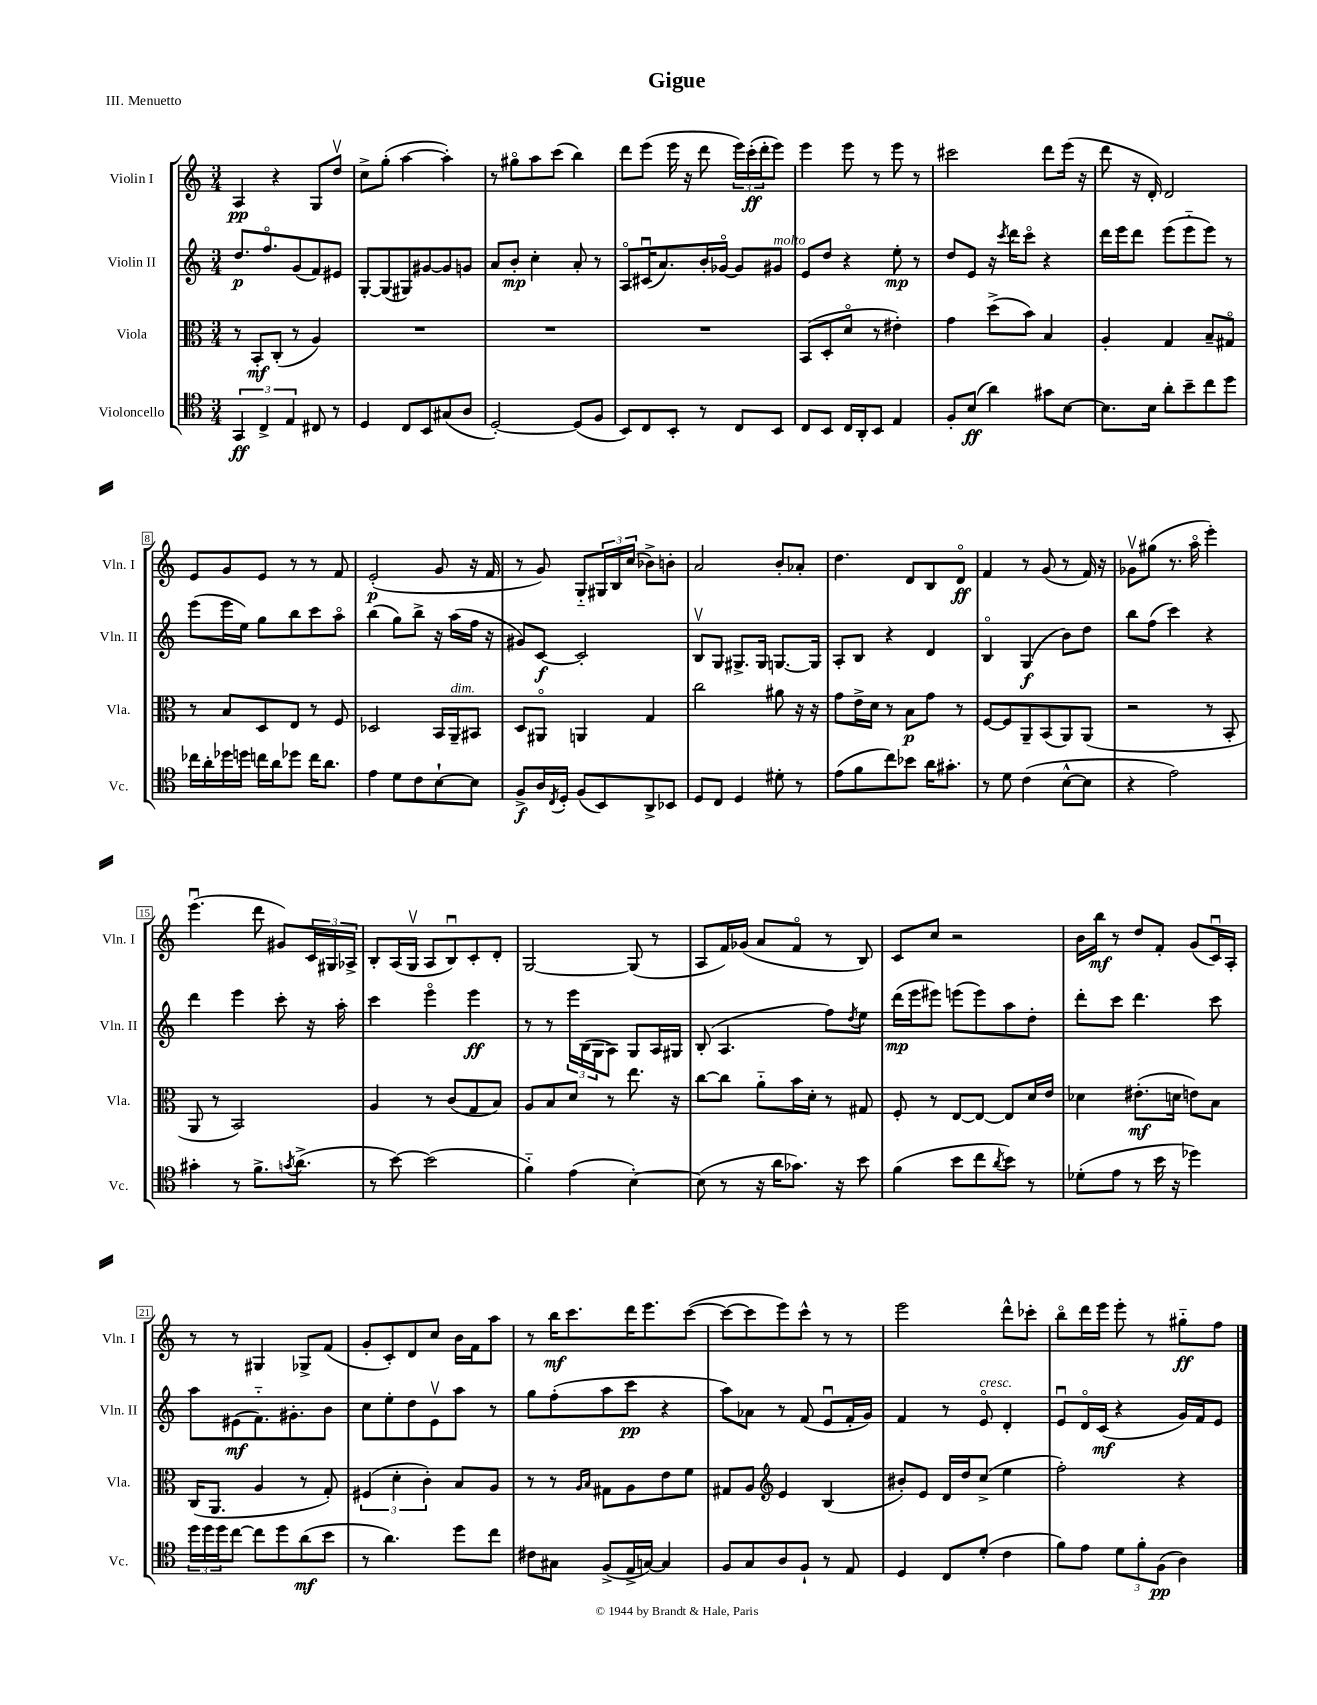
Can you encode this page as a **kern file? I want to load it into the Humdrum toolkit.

**kern	**dynam	**kern	**dynam	**kern	**dynam	**kern	**dynam
*part4	*part4	*part3	*part3	*part2	*part2	*part1	*part1
*staff4	*staff4	*staff3	*staff3	*staff2	*staff2	*staff1	*staff1
*I"Violoncello	*	*I"Viola	*	*I"Violin II	*	*I"Violin I	*
*I'Vc.	*	*I'Vla.	*	*I'Vln. II	*	*I'Vln. I	*
*clefC4	*	*clefC3	*	*clefG2	*	*clefG2	*
*k[]	*	*k[]	*	*k[]	*	*k[]	*
*M3/4	*	*M3/4	*	*M3/4	*	*M3/4	*
=1	=1	=1	=1	=1	=1	=1	=1
6GG/	ff	8r	.	8.dd/L	p	4A/	pp
.	.	8BB'/L	mf	.	.	.	.
6C^/	.	.	.	.	.	.	.
.	.	.	.	8.ff/	.	.	.
.	.	(8C'/J	.	.	.	4r	.
6E/	.	.	.	.	.	.	.
.	.	8r	.	(8g/	.	.	.
8C#X/	.	4A/)	.	8f/)	.	8G/L	.
8r	.	.	.	8e#X/J	.	8ddv/J	.
=2	=2	=2	=2	=2	=2	=2	=2
4D/	.	2.r	.	[8G'/L	.	8cc^\L	.
.	.	.	.	(8G/]	.	(8gg'\J	.
8C/L	.	.	.	8G#X/)	.	[4aa\	.
8BB/	.	.	.	[8g#X/	.	.	.
(8G#X/	.	.	.	8g#/]	.	4aa'\])	.
8A/J	.	.	.	8gn/J	.	.	.
=3	=3	=3	=3	=3	=3	=3	=3
[2D'/)	.	2.r	.	8a/L	.	8r	.
.	.	.	.	8b'/J	mp	8gg#X\L	.
.	.	.	.	4cc'\	.	8aa\	.
.	.	.	.	.	.	(8ccc\J	.
(8D/L]	.	.	.	8a'/	.	4bb\)	.
8F/J	.	.	.	8r	.	.	.
=4	=4	=4	=4	=4	=4	=4	=4
8BB/L)	.	2.r	.	8A/L	.	8ddd\L	.
8C/	.	.	.	(16c#Xu/K	.	(8eee\J	.
.	.	.	.	8.a/)	.	.	.
8BB'/J	.	.	.	.	.	16eee\	.
.	.	.	.	.	.	16r	.
8r	.	.	.	16b'/L	.	8ddd\	.
.	.	.	.	[16g-X/JJ	.	.	.
8C/L	.	.	.	8g-/L]	.	24eee\LL)	.
.	.	.	.	.	.	(24ccc'\	ff
.	.	.	.	.	.	24ddd'\J	.
!	!	!	!	!LO:TX:a:i:t=molto	!	!	!
8BB/J	.	.	.	8g#X/J	.	8eee\J)	.
=5	=5	=5	=5	=5	=5	=5	=5
8C/L	.	(8BB/L	.	8e/L	.	4eee\	.
8BB/J	.	8D'/	.	8dd/J	.	.	.
16C/LL	.	8d/J	.	4r	.	8eee\	.
16AA'/J	.	.	.	.	.	.	.
8BB/J	.	8r	.	.	.	8r	.
4E/	.	4e#X'\)	.	8ee'\	mp	8eee\	.
.	.	.	.	8r	.	8r	.
=6	=6	=6	=6	=6	=6	=6	=6
8F'/L	.	4g\	.	8dd/L	.	2ccc#X\	.
(8B/J	ff	.	.	8e/J	.	.	.
4a\)	.	(8dd^\L	.	16r	.	.	.
.	.	.	.	8qccc/	.	.	.
.	.	.	.	16ddd\KL	.	.	.
.	.	8b\J)	.	8ccc\J	.	.	.
8g#X\L	.	4B/	.	4r	.	8ddd\L	.
[8B\J	.	.	.	.	.	(16eee\Jk	.
.	.	.	.	.	.	16r	.
=7	=7	=7	=7	=7	=7	=7	=7
8.B\L]	.	4A'/	.	16ddd\LL	.	8ddd\	.
.	.	.	.	16eee\J	.	.	.
.	.	.	.	8ddd\J	.	16r	.
16B\Jk	.	.	.	.	.	16d'/)	.
8a'\L	.	4G/	.	(8eee\L	.	2d/	.
8b~\	.	.	.	8eee\	.	.	.
8cc\	.	8B~/L	.	8eee\J)	.	.	.
8dd\J	.	8G#X/J	.	8r	.	.	.
!!LO:LB:g=z
=8	=8	=8	=8	=8	=8	=8	=8
16cc-X\LL	.	8r	.	(8eee\L	.	8e/L	.
16a'\	.	.	.	.	.	.	.
16dd-X\	.	8B/L	.	16eee\L	.	8g/	.
16ddn\JJ	.	.	.	16ee\JJ)	.	.	.
16ccn\LL	.	8D/	.	8gg\L	.	8e/J	.
16a\J	.	.	.	.	.	.	.
8dd-X\J	.	8E/J	.	8bb\	.	8r	.
16cc\KL	.	8r	.	8ccc\	.	8r	.
8.a\J	.	.	.	.	.	.	.
.	.	8F/	.	8aa\J	.	8f/	.
=9	=9	=9	=9	=9	=9	=9	=9
4e\	.	2D-X/	.	(4bb\	.	(2e'/	p
8d\L	.	.	.	8gg\L)	.	.	.
8c\	.	.	.	8bb^\J	.	.	.
[8B`\	.	16BB/LL	.	16r	.	8g/	.
!	!	!LO:TX:a:i:t=dim.	!	!	!	!	!
.	.	16AA~/J	.	(16aa\LL	.	.	.
8B\J]	.	8BB#X/J	.	16ff\JJ	.	16r	.
.	.	.	.	16r	.	16f/	.
=10	=10	=10	=10	=10	=10	=10	=10
8F^/L	f	8D/L	.	8g#X/L)	.	8r	.
16A/L	.	8AA#X/J	.	[8c/J	f	8g/)	.
8qC/	.	.	.	.	.	.	.
16D'/JJ	.	.	.	.	.	.	.
(8F/L	.	4AAn/	.	2c'/]	.	8G/L	.
8BB/)	.	.	.	.	.	24G#X/L	.
.	.	.	.	.	.	24B/	.
.	.	.	.	.	.	(24cc/JJ	.
8AA^/	.	4G/	.	.	.	8b-X^\L)	.
8BB-X/J	.	.	.	.	.	8bn'\J	.
=11	=11	=11	=11	=11	=11	=11	=11
8D/L	.	2cc\	.	8Bv/L	.	2a/	.
8C/J	.	.	.	8G/J	.	.	.
4D/	.	.	.	8.G#X^/L	.	.	.
.	.	.	.	16G#/Jk	.	.	.
8d#X'\	.	8a#X\	.	[8.Gn/L	.	8b'/L	.
8r	.	16r	.	.	.	8a-X'/J	.
.	.	16r	.	16G/Jk]	.	.	.
=12	=12	=12	=12	=12	=12	=12	=12
(8e\L	.	8g\L	.	8A'/L	.	4.dd\	.
8f\	.	16e^\L	.	8B/J	.	.	.
.	.	16d\JJ	.	.	.	.	.
8cc\)	.	8r	.	4r	.	.	.
8b-X\J	.	8B\L	p	.	.	8d/L	.
16a\KL	.	8g\J	.	4d/	.	8B/	.
8.g#X'\J	.	.	.	.	.	.	.
.	.	8r	.	.	.	8d/J	ff
=13	=13	=13	=13	=13	=13	=13	=13
8r	.	[8F/L	.	4B/	.	4f/	.
8d\	.	8F/]	.	.	.	.	.
(4c\	.	8AA~/	.	(4G/	f	8r	.
.	.	(8BB/	.	.	.	(8g/	.
[8B^^\L	.	8AA/)	.	8b\L)	.	8r	.
8B\J]	.	(8AA/J	.	8dd\J	.	16f/)	.
.	.	.	.	.	.	16r	.
=14	=14	=14	=14	=14	=14	=14	=14
4r	.	2r	.	8bb\L	.	8g-Xv\L	.
.	.	.	.	(8ff\J	.	(8gg#X\J	.
2e\)	.	.	.	4ccc\)	.	8.r	.
.	.	.	.	.	.	16aa\	.
.	.	8r	.	4r	.	4eee'\)	.
.	.	8BB'/	.	.	.	.	.
!!LO:LB:g=z
=15	=15	=15	=15	=15	=15	=15	=15
4g#X'\	.	8AA/	.	4ddd\	.	(4.eeeu\	.
.	.	8r	.	.	.	.	.
8r	.	2BB/)	.	4eee\	.	.	.
8.f^\L	.	.	.	.	.	8ddd\	.
.	.	.	.	8ccc'\	.	8g#X/L)	.
8qgn/	.	.	.	.	.	.	.
(8.a^\J	.	.	.	.	.	.	.
.	.	.	.	16r	.	24c/L	.
.	.	.	.	.	.	24G#X/	.
.	.	.	.	16aa'\	.	.	.
.	.	.	.	.	.	24A-X^/JJ	.
=16	=16	=16	=16	=16	=16	=16	=16
8r	.	4A/	.	4ccc\	.	8B'/L	.
[8b\)	.	.	.	.	.	(16A/L	.
.	.	.	.	.	.	16Gv/JJ	.
(2b\]	.	8r	.	4eee\	.	8A/L	.
.	.	(8c/L	.	.	.	8Bu/)	.
.	.	8G/	.	4eee\	ff	8c'/	.
.	.	8B/J)	.	.	.	8d'/J	.
=17	=17	=17	=17	=17	=17	=17	=17
4f\)	.	8A/L	.	8r	.	[2G/	.
.	.	8B/	.	8r	.	.	.
(4e\	.	8d/J	.	24eee\LL	.	.	.
.	.	.	.	(24B\	.	.	.
.	.	.	.	24G\J	.	.	.
.	.	8r	.	8A\J)	.	.	.
[4B'\)	.	8.ee\	.	8G/L	.	(8G/]	.
.	.	.	.	16A/L	.	8r	.
.	.	16r	.	16G#X/JJ	.	.	.
=18	=18	=18	=18	=18	=18	=18	=18
(8B\]	.	[8cc\L	.	(8B'/	.	8A/L	.
8r	.	8cc\J]	.	4.A/	.	16f/L)	.
.	.	.	.	.	.	(16g-X/JJ	.
16r	.	8a\L	.	.	.	8a/L	.
16a\KL	.	.	.	.	.	.	.
8.g-X\J)	.	16b\L	.	.	.	8f/J	.
.	.	16d'\JJ	.	.	.	.	.
.	.	8r	.	8ff\L)	.	8r	.
16r	.	.	.	.	.	.	.
.	.	.	.	8qdd/	.	.	.
8b\	.	8G#X/	.	8ee\J	.	8B/)	.
=19	=19	=19	=19	=19	=19	=19	=19
(4f\	.	8F'/	.	(16ddd\LL	mp	8c/L	.
.	.	.	.	16eee\J	.	.	.
.	.	8r	.	8eee#X\J)	.	8cc/J	.
8b\L	.	[8E/L	.	(8eeen\L	.	2r	.
8cc\	.	8E/J_	.	8eee\)	.	.	.
8qa/	.	.	.	.	.	.	.
8b\J)	.	8E/L]	.	8aa\	.	.	.
8r	.	16d/L	.	8dd'\J	.	.	.
.	.	16e/JJ	.	.	.	.	.
=20	=20	=20	=20	=20	=20	=20	=20
(8d-X'\L	.	4d-X\	.	8ddd'\L	.	16b\LL	.
.	.	.	.	.	.	16bb\JJ	mf
8e\J	.	.	.	8ccc\J	.	8r	.
8r	.	(8.e#X'\L	mf	4.ddd\	.	8dd/L	.
16b\	.	.	.	.	.	8f'/J	.
16r	.	16dn\Jk	.	.	.	.	.
4dd-X\)	.	8en\L)	.	.	.	(8g/L	.
.	.	8B\J	.	8ccc\	.	16cu/L)	.
.	.	.	.	.	.	16A'/JJ	.
!!LO:LB:g=z
=21	=21	=21	=21	=21	=21	=21	=21
24dd\LL	.	(16C/KL	.	8aa\L	.	8r	.
24dd\	.	.	.	.	.	.	.
.	.	8.AA/J	.	.	.	.	.
24dd\J	.	.	.	.	.	.	.
[8cc\J	.	.	.	(8e#X\	mf	8r	.
8cc\L]	.	4A/	.	8.f\)	.	4G#X/	.
8dd\	.	.	.	.	.	.	.
.	.	.	.	8.g#X'\	.	.	.
(8a\	mf	8r	.	.	.	8G-X^/L	.
8b\J	.	8G'/)	.	8b\J	.	(8f/J	.
=22	=22	=22	=22	=22	=22	=22	=22
8r	.	(6F#X/	.	8cc\L	.	8g'/L	.
4.a\)	.	.	.	8ee'\	.	8c'/)	.
.	.	6d'\	.	.	.	.	.
.	.	.	.	8dd\	.	8d/	.
.	.	6c'\)	.	.	.	.	.
.	.	.	.	8ev\	.	8cc/J	.
8dd\L	.	8B/L	.	8aa\J	.	16b\LL	.
.	.	.	.	.	.	16f\J	.
8cc\J	.	8A/J	.	8r	.	8aa\J	.
=23	=23	=23	=23	=23	=23	=23	=23
8c#X\L	.	8r	.	8gg\L	.	8r	.
8G#X\J	.	8r	.	(8ff'\	.	16bb\KL	mf
.	.	.	.	.	.	8.ccc\	.
.	.	16qqA/LL	.	.	.	.	.
.	.	16qqB/JJ	.	.	.	.	.
(8F^/L	.	8G#X\L	.	8aa\	.	.	.
16E^/L	.	8A\	.	8ccc\J	pp	16ddd\K	.
[16Gn/JJ)	.	.	.	.	.	8.eee\	.
4G/]	.	8e\	.	4r	.	.	.
.	.	8f\J	.	.	.	([8ccc\J	.
=24	=24	=24	=24	=24	=24	=24	=24
8F/L	.	8G#X/L	.	8aa\L)	.	8ccc\L_	.
8G/	.	8A/J	.	8a-X\J	.	8ccc\]	.
*	*	*clefG2	*	*	*	*	*
8A/	.	4e/	.	8r	.	8eee\)	.
8F`/J	.	.	.	(8f/	.	8ccc^^\J	.
8r	.	(4B/	.	8eu/L	.	8r	.
8E/	.	.	.	16f'/L	.	8r	.
.	.	.	.	16g/JJ)	.	.	.
=25	=25	=25	=25	=25	=25	=25	=25
4D/	.	8b#X'/L)	.	4f/	.	2eee\	.
.	.	8e/J	.	.	.	.	.
8C/L	.	16d/LL	.	8r	.	.	.
.	.	16dd/J	.	.	.	.	.
!	!	!	!	!LO:TX:a:i:t=cresc.	!	!	!
(8d'/J	.	(8cc^/J	.	8e/	.	.	.
4c\	.	4ee\	.	4d'/	.	8ddd^^\L	.
.	.	.	.	.	.	8ccc-X'\J	.
=26	=26	=26	=26	=26	=26	=26	=26
8f\L)	.	2ff'\)	.	8eu/L	.	8bb\L	.
8e\J	.	.	.	16d/L	.	16ddd\L	.
.	.	.	.	(16c/JJ	mf	16eee\JJ	.
12d\L	.	.	.	4r	.	8eee'\	.
12f'\	.	.	.	.	.	.	.
.	.	.	.	.	.	8r	.
(12F\J	pp	.	.	.	.	.	.
4A\)	.	4r	.	16g/LL)	.	8gg#X\L	ff
.	.	.	.	16f/J	.	.	.
.	.	.	.	8e/J	.	8ff\J	.
==	==	==	==	==	==	==	==
*-	*-	*-	*-	*-	*-	*-	*-
